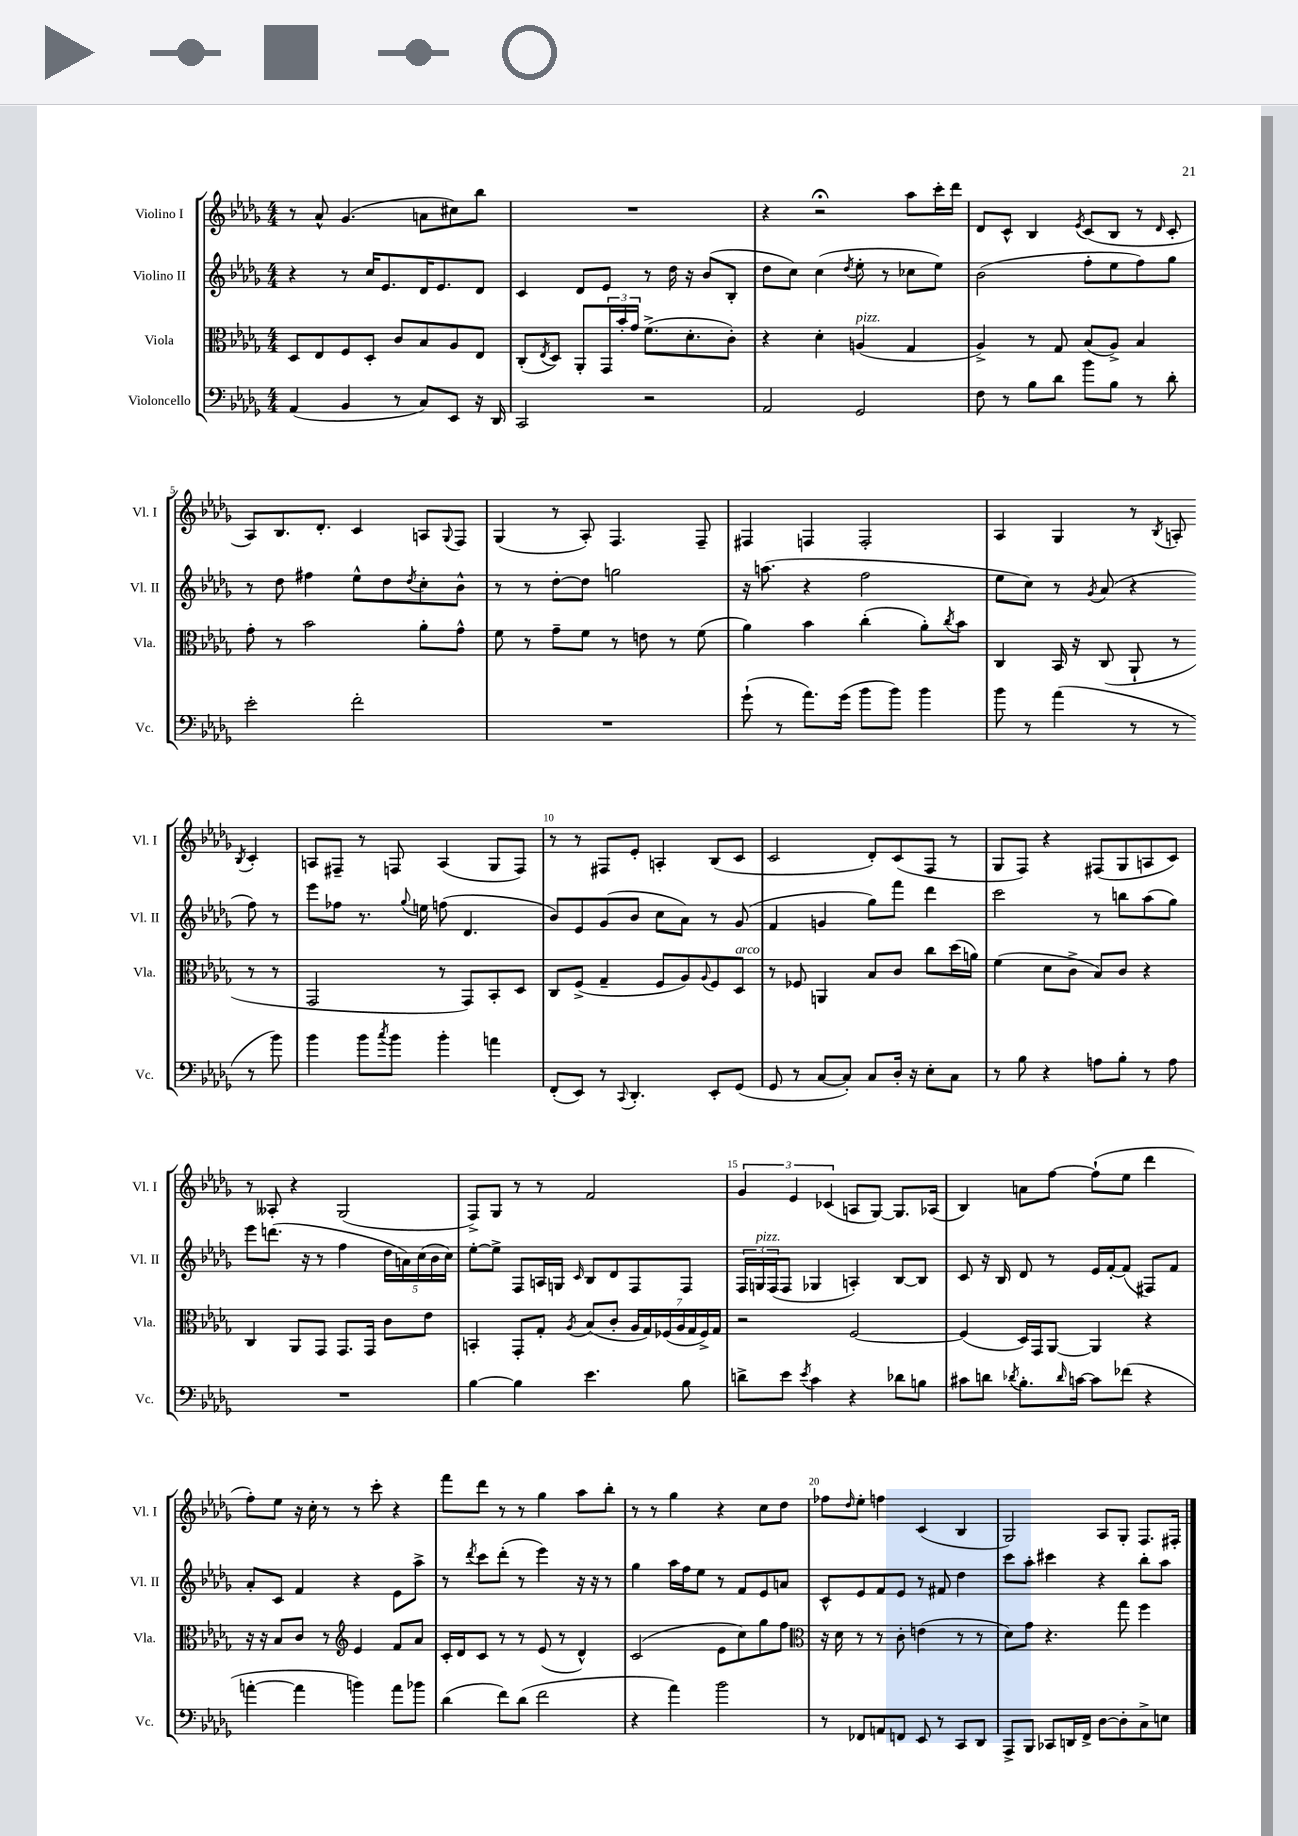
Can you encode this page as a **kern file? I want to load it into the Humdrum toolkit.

**kern	**kern	**kern	**kern
*staff4	*staff3	*staff2	*staff1
*clefF4	*clefC3	*clefG2	*clefG2
*k[b-e-a-d-g-]	*k[b-e-a-d-g-]	*k[b-e-a-d-g-]	*k[b-e-a-d-g-]
*M4/4	*M4/4	*M4/4	*M4/4
(4AA-/	8D-/L	4r	8r
.	8E-/	.	8a-^^/
4BB-/	8F/	8r	(4.g-/
.	8D-'/J	16cc/LK	.
.	.	8.e-/	.
8r	8c/L	.	.
8C/L)	8B-/	16d-/K	8a\L
.	.	8.e-/	.
8EE-/J	8A-/	.	8cc#\)
16r	8E-/J	8d-/J	8bb-\J
16DD-/	.	.	.
=	=	=	=
2CC/	(8C'/L	4c/	1r
.	8qE-/	.	.
.	8D-/J)	.	.
.	8AA-'/L	8d-/L	.
.	24GG-/L	8e-/J	.
.	24b-'/	.	.
.	24g-/JJ	.	.
2r	(8.f^\L	8r	.
.	.	16dd-\	.
.	8.d-'\	16r	.
.	.	(8b-/L	.
.	8c'\J)	8B-'/J	.
=	=	=	=
2AA-/	4r	8dd-\L	4r
.	.	8cc\J)	.
.	4d-'\	(4cc\	2r;
.	.	8qdd-/	.
2GG-/	(4A/	8ee-'\	.
.	.	8r	.
.	4G-/	8cc-\L	8aa-\L
.	.	8ee-\J)	16ccc'\L
.	.	.	16ddd-\JJ
=	=	=	=
8F\	4A-^/)	(2b-\	8d-/L
8r	.	.	8c^^/J
8B-\L	8r	.	4B-/
8d-\J	8G-/	.	.
.	.	.	8qe-/
8b-\L	(8B-/L	8ff'\L	(8c/L
8B-\J	8A-^/J)	8ee-\	8B-/J
8r	4B-/	8ff\)	8r
.	.	.	16qqd-/
8d-'\	.	8gg-\J	8c'/
=	=	=	=
2e-'\	8g-'\	8r	8A-/L)
.	8r	8dd-\	8.B-/
.	2b-\	4ff#\	.
.	.	.	8.d-'/J
2f'\	.	8ee-^^\L	4c/
.	.	8dd-\	.
.	.	8qdd-/	.
.	8a-'\L	8cc'\	8A/L
.	.	.	8qqG-/
.	8g-^^\J	8b-^^\J	8F/J
=	=	=	=
1r	8f\	8r	(4G-/
.	8r	8r	.
.	8g-~\L	[8dd-'\L	8r
.	8f\J	8dd-\]J	8A-'/)
.	8r	2gg\	4.F/
.	8e\	.	.
.	8r	.	.
.	(8f\	.	8F~/
=	=	=	=
(8g-`\	4a-\)	16r	4F#/
.	.	(8.aa\	.
8r	.	.	.
8.a-\L)	4b-\	4r	4F/
(16g-\Jk	.	.	.
8b-\L	(4cc'\	2ff\	2F'/
8b-\J)	.	.	.
4b-\	8a-'\L)	.	.
.	8qcc/	.	.
.	8b-\J	.	.
=	=	=	=
8b-\	4C/	8ee-\L	4A-/
8r	.	8cc\J)	.
(4a-\	16BB-/	8r	4G-/
.	16r	.	.
.	.	8qg-/	.
.	(8C/	(8a-/	.
8r	8AA-`/	4r	8r
.	.	.	8qB-/
8r	8r	.	8A'/
.	.	.	8qB-/
8r	8r	8ff\)	4c'/
8b-\)	8r	8r	.
=	=	=	=
4b-\	2GG-/	8eee-\L	8A/L
.	.	8ff-\J	8F#~/J
8b-\L	.	8.r	8r
8qcc/	.	.	.
8b-\J	.	.	8F/
.	.	8qqgg-/	.
.	.	16ee\	.
4b-'\	8r	(8ff\	(4A/
.	8GG-/L)	4.d-/	.
4a\	8BB-'/	.	8G-/L
.	8D-/J	.	8F/J)
=	=	=	=
(8FF'/L	8C/L	8b-/L)	8r
8EE-/J)	(8F^/J	8e-/	8r
8r	4G-~/	(8g-/	8F#/L
8qqCC/	.	.	.
4.DD-'/	.	8b-/J	8e-'/J
.	8F/L	8cc\L	4A'/
.	8A-/)	8a-\J)	.
.	8qqA-/	.	.
8EE-'/L	8F/	8r	(8B-/L
(8GG-/J	8D-/J	(8g-/	8c/J
=	=	=	=
8GG-/	8r	4f/	2c/
8r	8F-/	.	.
[8C/L	4AA/	4g/	.
8C'/]J)	.	.	.
8C/L	8B-/L	8gg-\L)	8d-'/L)
16D-'/Jk	8c/J	8fff\J	(8c/
16r	.	.	.
8E-'\L	8cc\L	4ddd-\	8F/J
8C\J	(16dd-\L	.	8r
.	16a\JJ)	.	.
=	=	=	=
8r	(4f\	2ccc\	8G-/L
8B-\	.	.	8F/J)
4r	8d-\L	.	4r
.	8c^\J	.	.
8A\L	8B-/L)	8r	(8F#/L
8B-'\J	8c/J	8bb\L	8G-/
8r	4r	(8aa-\	8A/
8A\	.	8gg-\J)	8c/J)
=	=	=	=
1r	4C/	8eee-\L	8r
.	.	(8.ddd\J	8A--'/
.	8AA-/L	.	4r
.	.	16r	.
.	8GG-/J	8r	.
.	8.GG-/L	4ff\	(2G-/
.	16GG-/Jk	.	.
.	8c\L	20dd-\LL	.
.	.	20a\)	.
.	.	(20cc\	.
.	8e-\J	.	.
.	.	20b-\	.
.	.	20cc\JJ)	.
=	=	=	=
[4B-\	4BB'/	[8ee-'\L	8F^/L)
.	.	8ee-^\]J	8G-/J
4B-\]	8GG-'/L	8F/L	8r
.	8G-'/J	16A/L	8r
.	.	16G/JJ	.
.	8qA-/	16qqc/	.
4.e-\	(8B-/L	8B-/L	2f/
.	8c'/J	8d-/	.
.	28A-/LL	8F/	.
.	28G-/)	.	.
.	(28F-/	.	.
.	28A-/	.	.
8B-\	.	8F/J	.
.	28G-/	.	.
.	28F-^/)	.	.
.	28G-/JJ	.	.
=	=	=	=
8d^\L	2r	24F/LL	6g-/
.	.	24G/	.
.	.	(24F/J	.
8e-\J	.	8F/J	.
.	.	.	6e-/
8qe-/	.	.	.
4c\	.	4G-/	.
.	.	.	(6c-/
4r	[2F/	4A'/)	8A/L
.	.	.	[8G-/J)
8d-\L	.	[8B-/L	8.G-/]L
8B\J	.	8B-/]J	.
.	.	.	(16A-/Jk
=	=	=	=
8c#\L	(4F/]	8c/	4B-/)
8d\J	.	16r	.
.	.	16B-/	.
8qd-/	.	.	.
8.B-'\L	16D-/LL)	8d-/	8a\L
.	16GG-/J	.	.
.	[8AA-/J	8r	[8ff\J
16qqd-/	.	.	.
[16c\Jk	.	.	.
8c\]L	4AA-/]	16e-/LL	(8ff`\]L
.	.	[16f'/J	.
(8f-\J	.	(8f/]J	8ee-\J
4r	4r	8F#/L)	4ddd-\
.	.	8f/J	.
=	=	=	=
[4a'\	16r	8a-'/L	8ff'\L)
.	16r	.	.
.	8B-/L	8c/J	8ee-\J
4a\]	8c/J	4f/	16r
.	.	.	16cc'\
.	8r	.	8r
*	*clefG2	*	*
4b\)	4e-/	4r	8r
.	.	.	8ccc'\
8a\L	8f/L	8e-\L	4r
8b-\J	8a-/J	8aa-^\J	.
=	=	=	=
(4d-\	16c'/LL	8r	8fff\L
.	16d-/J	.	.
.	.	8qddd-/	.
.	8c/J	8ccc\L	8ddd-\J
8f\L)	8r	(8ddd-'\J	8r
(8d-\J	8r	8r	8r
2f\	(8e-/	4eee-\)	4gg-\
.	8r	.	.
.	4d-^^/)	16r	8aa-\L
.	.	16r	.
.	.	8r	8bb-'\J
=	=	=	=
4r	(2c/	4gg-\	8r
.	.	.	8r
4a-\)	.	16aa-\LL	4gg-\
.	.	16ff\J	.
.	.	8ee-\J	.
2b-\	8e-\L	8r	4r
.	8cc\)	8f/L	.
.	8gg-\	8e-/	8cc\L
.	8ff\J	8a/J	8dd-\J
=	=	=	=
*	*clefC3	*	*
8r	16r	8c^^/L	8ff-\L
.	16d-\	.	.
.	.	.	16qqdd-/
8FF-/L	8r	8e-/	8ee-'\J
8AA/	8r	8f/	4ff\
8FF/J	8c'\	8e-/J	.
8EE-/	(4e\	8r	(4c/
8r	.	8f#/	.
8CC/L	8r	4dd-\	4B-/
8DD-/J	8r	.	.
=	=	=	=
8AAA-^/L	8d-\L)	8ccc\L	2G-/)
8BBB-/J	8g-\J	8aa-'\J	.
8CC-/L	4.r	4ccc#\	.
16DD/L	.	.	.
16FF^/JJ	.	.	.
[8D-\L	.	4r	8A-/L
8D-'\]	8gg-\	.	8G-'/J
8C^\	4ff\	8bb-'\L	8.F/L
8E\J	.	8aa-\J	.
.	.	.	16F#'/Jk
==	==	==	==
*-	*-	*-	*-
